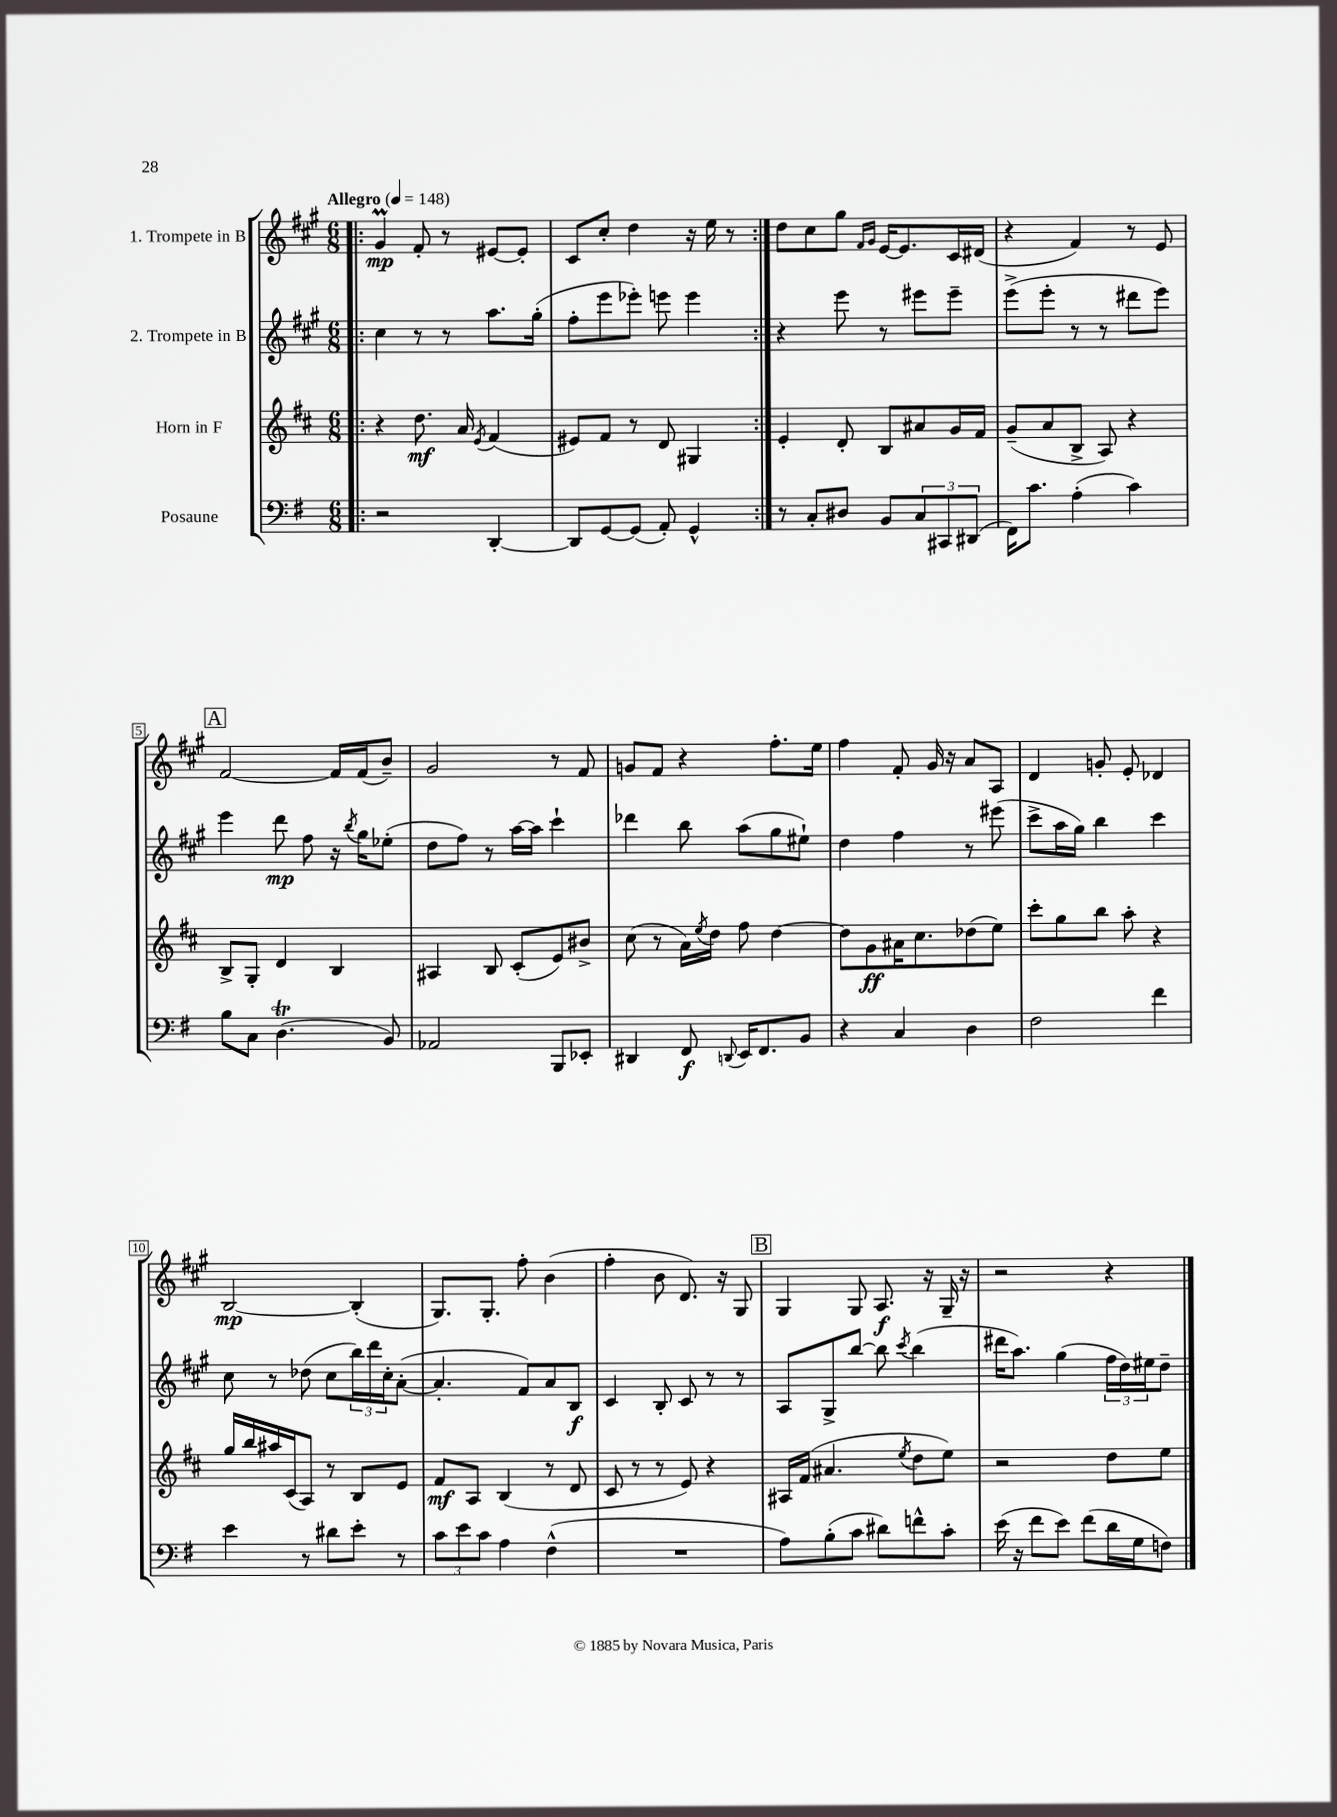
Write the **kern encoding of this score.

**kern	**kern	**kern	**kern
*staff4	*staff3	*staff2	*staff1
*clefF4	*clefG2	*clefG2	*clefG2
*k[f#]	*k[f#c#]	*k[f#c#g#]	*k[f#c#g#]
*M6/8	*M6/8	*M6/8	*M6/8
*MM148	*MM148	*MM148	*MM148
=!|:	=!|:	=!|:	=!|:
2r	4r	4cc#\	4g#/
.	8.dd\	8r	8f#'/
.	.	8r	8r
.	16a/	.	.
.	8qe/	.	.
[4DD'/	(4f#/	8.aa\L	[8e#/L
.	.	.	8e#'/]J
.	.	(16gg#'\Jk	.
=	=	=	=
8DD/]L	8e#/L)	8ff#'\L	8c#/L
[8GG/	8f#/J	8eee\	8cc#'/J
(8GG/]J	8r	8eee-'\J)	4dd\
8AA'/)	8d/	8eee\	.
4GG^^/	4G#/	4eee\	16r
.	.	.	16ee\
.	.	.	8r
=:|!	=:|!	=:|!	=:|!
8r	4e'/	4r	8dd\L
8C'/L	.	.	8cc#\
8D#/J	8d'/	8eee\	8gg#\J
.	.	.	16qqf#/LL
.	.	.	16qqg#/JJ
8BB/L	8B/L	8r	[16e/LK
.	.	.	8.e/]
12C/	8a#/	8eee#\L	.
12CC#/	.	.	.
.	16g/L	8eee#~\J	16c#/L
(12DD#/J	.	.	.
.	16f#/JJ	.	(16d#/JJ
=	=	=	=
16FF#\LK)	(8g~/L	(8eee^\L	4r
8.c\J	.	.	.
.	8a/	8eee'\J	.
(4A'\	8B^/J	8r	4f#/)
.	8A/)	8r	.
4c\)	4r	8ddd#\L	8r
.	.	8eee\J)	8e/
=	=	=	=
8B\L	8B^/L	4eee\	[2f#/
8C\J	8G'/J	.	.
(4.D\	4d/	8ddd\	.
.	.	8ff#\	.
.	4B/	16r	16f#/]LL
.	.	8qbb/	.
.	.	16gg#\LK	(16f#/J
8BB/)	.	(8ee-'\J	8b~/J)
=	=	=	=
2AA-/	4A#/	8dd\L	2g#/
.	.	8ff#\J)	.
.	8B/	8r	.
.	(8c#'/L	[16aa\LL	.
.	.	16aa\]JJ	.
8BBB/L	8e/)	4ccc#`\	8r
8EE-'/J	8b#^/J	.	8f#/
=	=	=	=
4DD#/	(8cc#\	4ddd-\	8g/L
.	8r	.	8f#/J
8FF#/	16a\LL)	8bb\	4r
.	8qee/	.	.
.	16dd\JJ	.	.
8qqDD/	.	.	.
16EE/LK	8ff#\	(8aa\L	.
8.FF#/	.	.	.
.	[4dd\	8gg#\	8.ff#'\L
8BB/J	.	8ee#`\J)	.
.	.	.	16ee\Jk
=	=	=	=
4r	8dd\]L	4dd\	4ff#\
.	8g\	.	.
4C/	16a#\K	4ff#\	8f#'/
.	8.cc#\	.	.
.	.	.	16g#/
.	.	.	16r
4D\	(8dd-\	8r	8a/L
.	8ee\J)	(8eee#\	8A/J
=	=	=	=
2F#\	8ccc#'\L	8ccc#^\L	4d/
.	8gg\	16aa\L	.
.	.	16gg#\JJ)	.
.	8bb\J	4bb\	8g'/
.	8aa'\	.	8e'/
4f#\	4r	4ccc#\	4d-/
=	=	=	=
4e\	16gg/LL	8cc#\	[2B/
.	16bb/	.	.
.	16aa#/	8r	.
.	(16c#/J	.	.
8r	8A/J)	(8dd-\	.
8d#\L	8r	8cc#\L	.
8e'\J	8B/L	24bb\L)	(4B'/]
.	.	24ddd\	.
.	.	24cc#'\J	.
8r	8e/J	([8a'\J	.
=	=	=	=
12c\L	8f#/L	4.a'/]	8.G#/L)
12e\	.	.	.
.	8A/J	.	.
12c\J	.	.	.
.	.	.	8.G#'/J
4A\	(4B/	.	.
.	.	8f#/L)	8ff#'\
(4F#^^\	8r	8a/	(4b\
.	8d/	8B/J	.
=	=	=	=
2.r	8c#/	4c#/	4ff#'\
.	8r	.	.
.	8r	8B'/	8b\
.	8e/)	8c#/	8.d/)
.	4r	8r	.
.	.	.	16r
.	.	8r	8G#/
=	=	=	=
8A\L)	16A#/LL	8A/L	4G#/
.	(16f#/JJ	.	.
(8B'\	4.a#/	8G#^/	.
8c\J	.	[8bb/J	8G#/
8d#\L)	.	8bb\]	8.A/
.	8qee/	8qccc#/	.
8f^^\	8dd\L	(4bb\	.
.	.	.	16r
8c'\J	8ee\J)	.	16G#~/
.	.	.	16r
=	=	=	=
(16e\	2r	16ddd#\LK	2r
16r	.	8.aa\J)	.
8f#\L	.	.	.
8e\J)	.	(4gg#\	.
(8f#\L	.	.	.
16d\L	8dd\L	24ff#\LL	4r
.	.	24dd\)	.
16G\J	.	.	.
.	.	24ee#\J	.
8F\J)	8ee\J	8dd~\J	.
==	==	==	==
*-	*-	*-	*-
